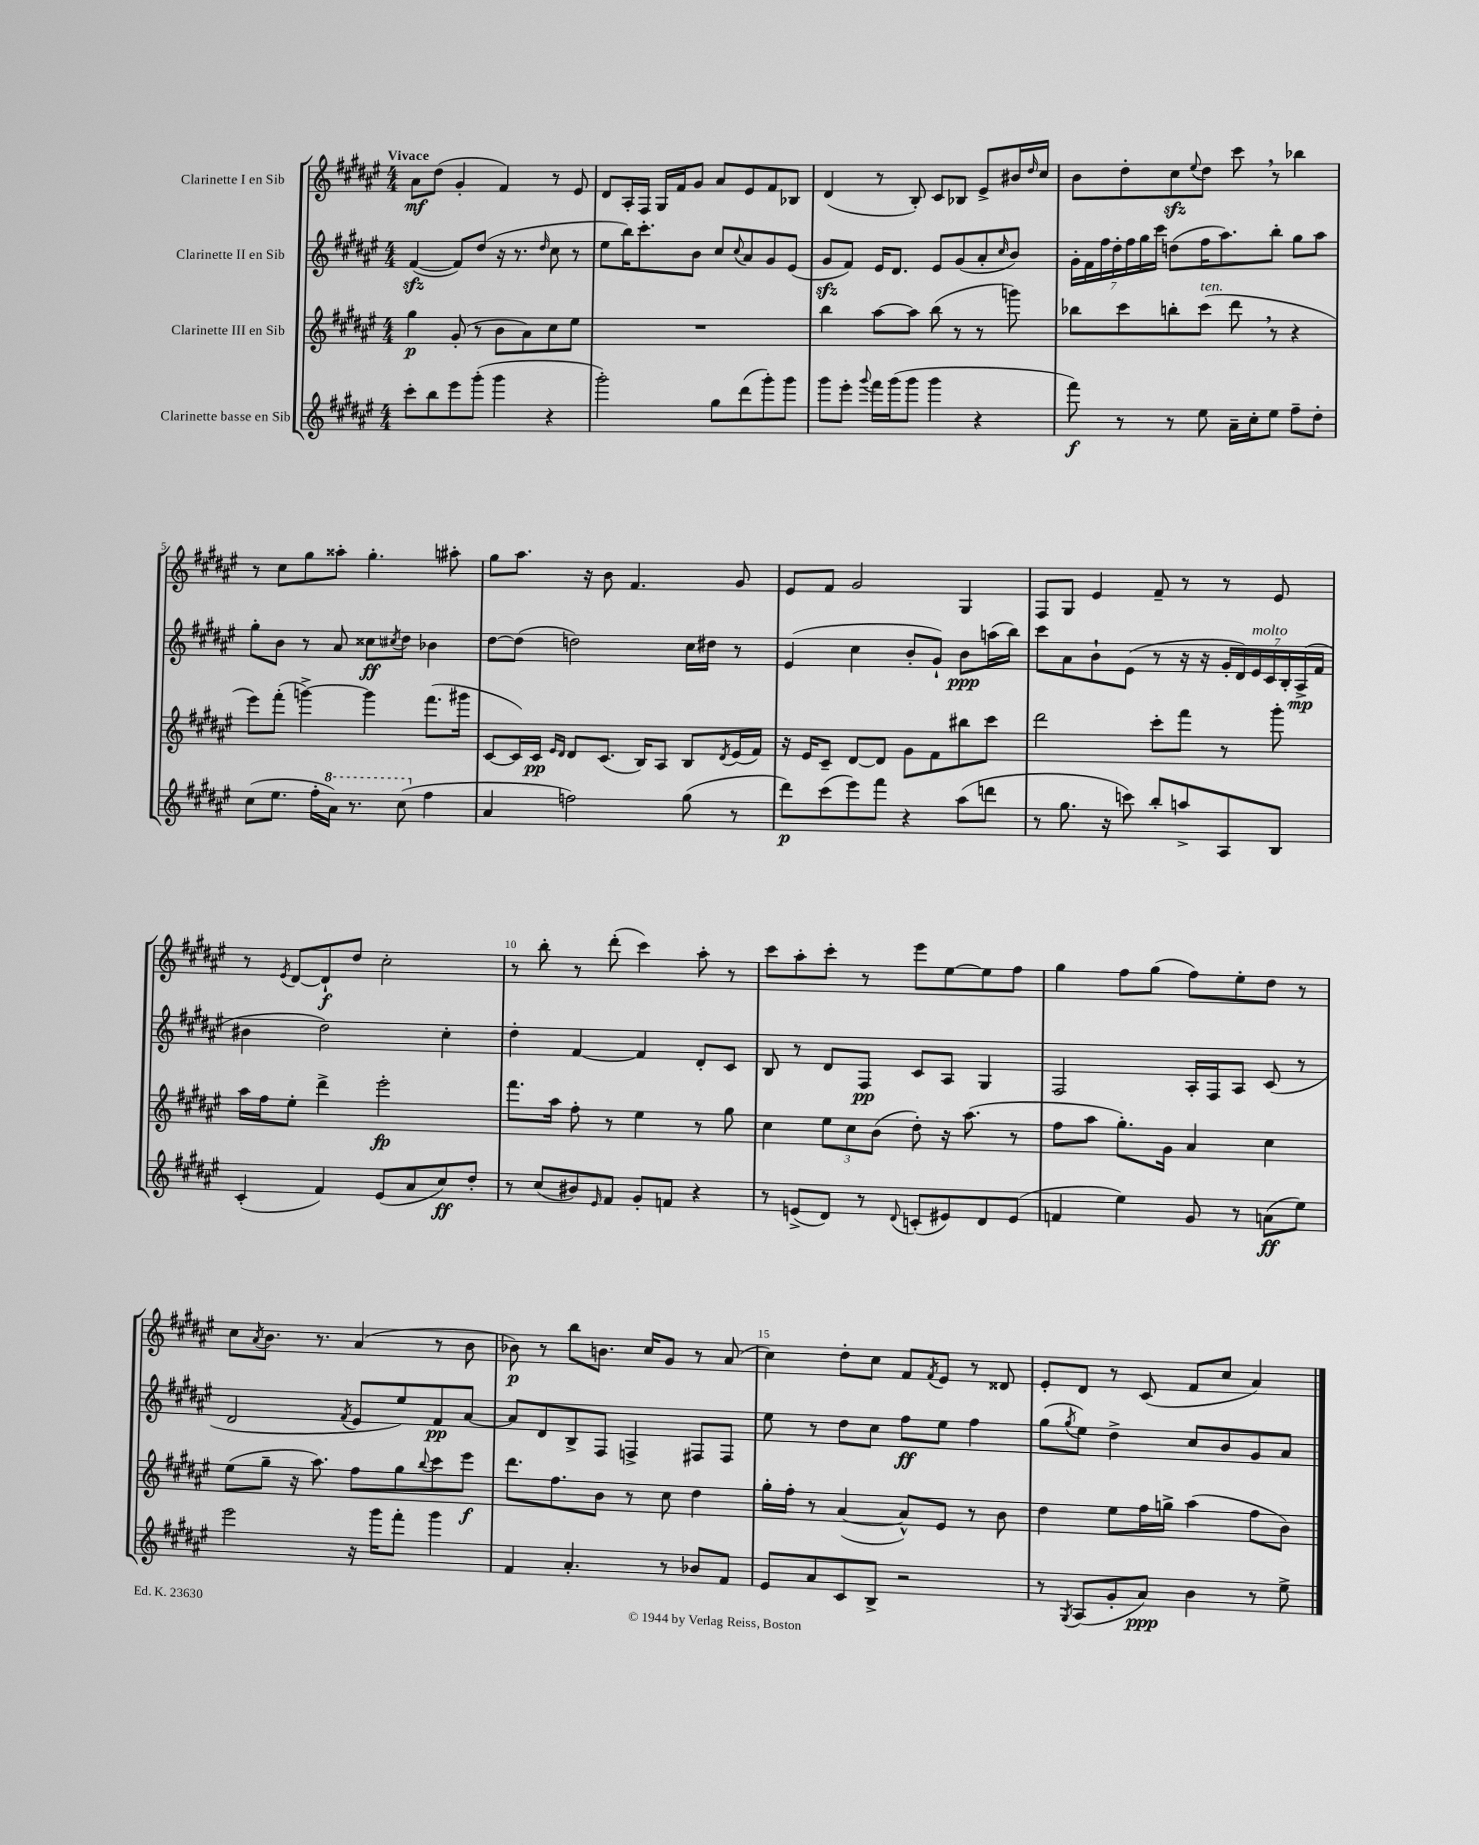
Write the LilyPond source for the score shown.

<<
\new StaffGroup <<
\new Staff = "s0" \with { instrumentName = "Clarinette I en Sib" } {
    \clef treble \key fis \major \numericTimeSignature \time 4/4 \tempo "Vivace"
    ais'8\mf dis''8( gis'4-. fis'4) r8 eis'8 |
    dis'8 ais16-. fis16 gis16 fis'16 gis'8 ais'8 eis'8 fis'8 bes8 |
    dis'4( r8 b8-.) cis'8 bes8 eis'8-> bis'16 \grace { dis''16 } cis''16 |
    b'8 dis''8-. cis''8\sfz \appoggiatura { eis''8 } dis''8 cis'''8 \breathe r8 bes''4 |
    r8 cis''8 gis''8 aisis''8-. gis''4.-. ais''8-. |
    gis''8 ais''8. r16 b'8 fis'4. gis'8 |
    eis'8 fis'8 gis'2 gis4 |
    fis8 gis8 eis'4 fis'8-- r8 r8 eis'8 |
    r8 \acciaccatura { eis'8 } dis'8~ dis'8-!\f dis''8 cis''2-. |
    r8 b''8-. r8 dis'''8-.( cis'''4) ais''8-. r8 |
    cis'''8 ais''8-. cis'''8-. r8 eis'''8 eis''8~ eis''8 fis''8 |
    gis''4 fis''8 gis''8( fis''8) eis''8-. dis''8 r8 |
    cis''8 \acciaccatura { ais'8 } b'8. r8. ais'4( r8 b'8 |
    bes'8\p) r8 b''8 b'8. cis''16 gis'8 r8 ais'8( |
    cis''4) dis''8-. cis''8 fis'8 \acciaccatura { fis'8 } eis'8 r8 disis'8 |
    eis'8-. dis'8 r8 cis'8( fis'8 cis''8 ais'4) \bar "|." |
}
\new Staff = "s1" \with { instrumentName = "Clarinette II en Sib" } {
    \clef treble \key fis \major \numericTimeSignature \time 4/4
    fis'4~\sfz( fis'8) dis''8( r16 r8. \grace { dis''16 } cis''8 r8 |
    eis''8 b''16) cis'''8.-. b'8 cis''8 \appoggiatura { cis''8 } ais'8 gis'8 eis'8( |
    gis'8\sfz fis'8) eis'16 dis'8. eis'8 gis'8( ais'8-. \grace { cis''16 } b'8) |
    \tuplet 7/4 { gis'16-. fis'16 fis''16 dis''16-. fis''16 gis''16 cis'''16 } d''8( fis''16 ais''8.) b''8-. gis''8 ais''8 |
    gis''8-. b'8 r8 ais'8 cisis''8\ff \acciaccatura { cis''8 } dis''8 bes'4 |
    dis''8~ dis''8( d''2) cis''16 dis''16 r8 |
    eis'4( cis''4 b'8-. gis'8-!) b'8\ppp a''16( b''16) |
    cis'''8 ais'8 b'8-! eis'8( r8 r16 r16 \tuplet 7/4 { gis'16-. dis'16) eis'16^\markup { \italic "molto" } cis'16 b16-. ais16->\mp( fis'16 } |
    bis'4 dis''2) cis''4-. |
    dis''4-. fis'4~ fis'4 dis'8-. cis'8 |
    b8 r8 dis'8 fis8\pp cis'8 ais8 gis4 |
    fis2 ais16-. fis16 ais8 cis'8( r8 |
    dis'2 \acciaccatura { fis'8 } eis'8 eis''8) fis'8\pp ais'8~ |
    ais'8 dis'8 b8-> fis8 f4-> fis8 fis8 |
    eis''8 r8 dis''8 cis''8 fis''8\ff eis''8 fis''4 |
    gis''8( \acciaccatura { gis''8 } eis''8) dis''4-> cis''8 b'8 gis'8 ais'8 \bar "|." |
}
\new Staff = "s2" \with { instrumentName = "Clarinette III en Sib" } {
    \clef treble \key fis \major \numericTimeSignature \time 4/4
    gis''4\p gis'8-.( r8 b'8 ais'8) cis''8 eis''8 |
    R1 |
    b''4 ais''8~ ais''8 b''8( r8 r8 g'''8) |
    bes''8 cis'''8 b''8-. cis'''8^\markup { \italic "ten." }( dis'''8 \breathe r8 r4 |
    eis'''8) fis'''8-.( g'''4~->) g'''4 fis'''8.( gis'''16 |
    cis'8~ cis'16) cis'16\pp \grace { eis'16 dis'16 } dis'8 cis'8.( b16) ais8 b8 \acciaccatura { dis'8 } eis'16( fis'16) |
    r16 eis'16 cis'8-- dis'8~ dis'8 gis'8 fis'8 bis''8 cis'''8 |
    dis'''2 cis'''8-. fis'''8 r8 gis'''8-. |
    ais''16 fis''16 eis''8-. dis'''4-> eis'''2-.\fp |
    fis'''8. ais''16 fis''8-. r8 eis''4 r8 gis''8 |
    cis''4 \tuplet 3/2 { eis''8 cis''8 b'8( } dis''8-.) r16 ais''8.( r8 |
    fis''8 ais''8 gis''8.-.) gis'16 ais'4 cis''4 |
    eis''8( gis''8-- r16 ais''8.) fis''8 gis''8 \appoggiatura { b''8 } cis'''8 eis'''8\f |
    dis'''8. fis''8. b'8 r8 cis''8 dis''4 |
    gis''16-. fis''16-. r8 ais'4~( ais'8-^) eis'8 r8 b'8 |
    dis''4 eis''8 fis''16 g''16-> ais''4( fis''8 b'8) \bar "|." |
}
\new Staff = "s3" \with { instrumentName = "Clarinette basse en Sib" } {
    \clef treble \key fis \major \numericTimeSignature \time 4/4
    cis'''8-. b''8 eis'''8 gis'''8-.( gis'''4 r4 |
    gis'''2-.) gis''8 dis'''8( gis'''8-.) gis'''8 |
    gis'''8 eis'''8-. \appoggiatura { gis'''8 } fis'''16 gis'''16( gis'''8 gis'''4 r4 |
    fis'''8\f) r8 r8 eis''8 ais'16-- cis''16-. eis''8 fis''8-- dis''8-. |
    cis''8( eis''8. fis''16-. \ottava #1 ais''16) r8. cis'''8( \ottava #0 fis''4 |
    ais'4 f''2) gis''8( r8 |
    dis'''8\p) cis'''8( eis'''8) fis'''8 r4 ais''8( d'''8 |
    r8 gis''8. r16 c'''8) b''8-. a''8-> ais8 b8 |
    cis'4-.( fis'4) eis'8( ais'8 cis''8\ff) dis''8-. |
    r8 cis''8( bis'8) \grace { eis'16 } fis'8 gis'8-. f'8 r4 |
    r8 e'8->( dis'8) r8 \appoggiatura { dis'8 } c'8-.( eis'8) dis'8 eis'8( |
    f'4 eis''4) gis'8 r8 a'8\ff( eis''8) |
    eis'''2 r16 gis'''16 fis'''8-. gis'''4 |
    fis'4 ais'4.-. r8 bes'8 fis'8 |
    eis'8 ais'8 cis'8 b8-> r2 |
    r8 \acciaccatura { gis8 } ais8( gis'8-. ais'8\ppp) b'4 r8 eis''8-> \bar "|." |
}
>>
>>
\layout { \context { \Score \override BarNumber.break-visibility = ##(#f #t #t) barNumberVisibility = #(every-nth-bar-number-visible 5) } }
